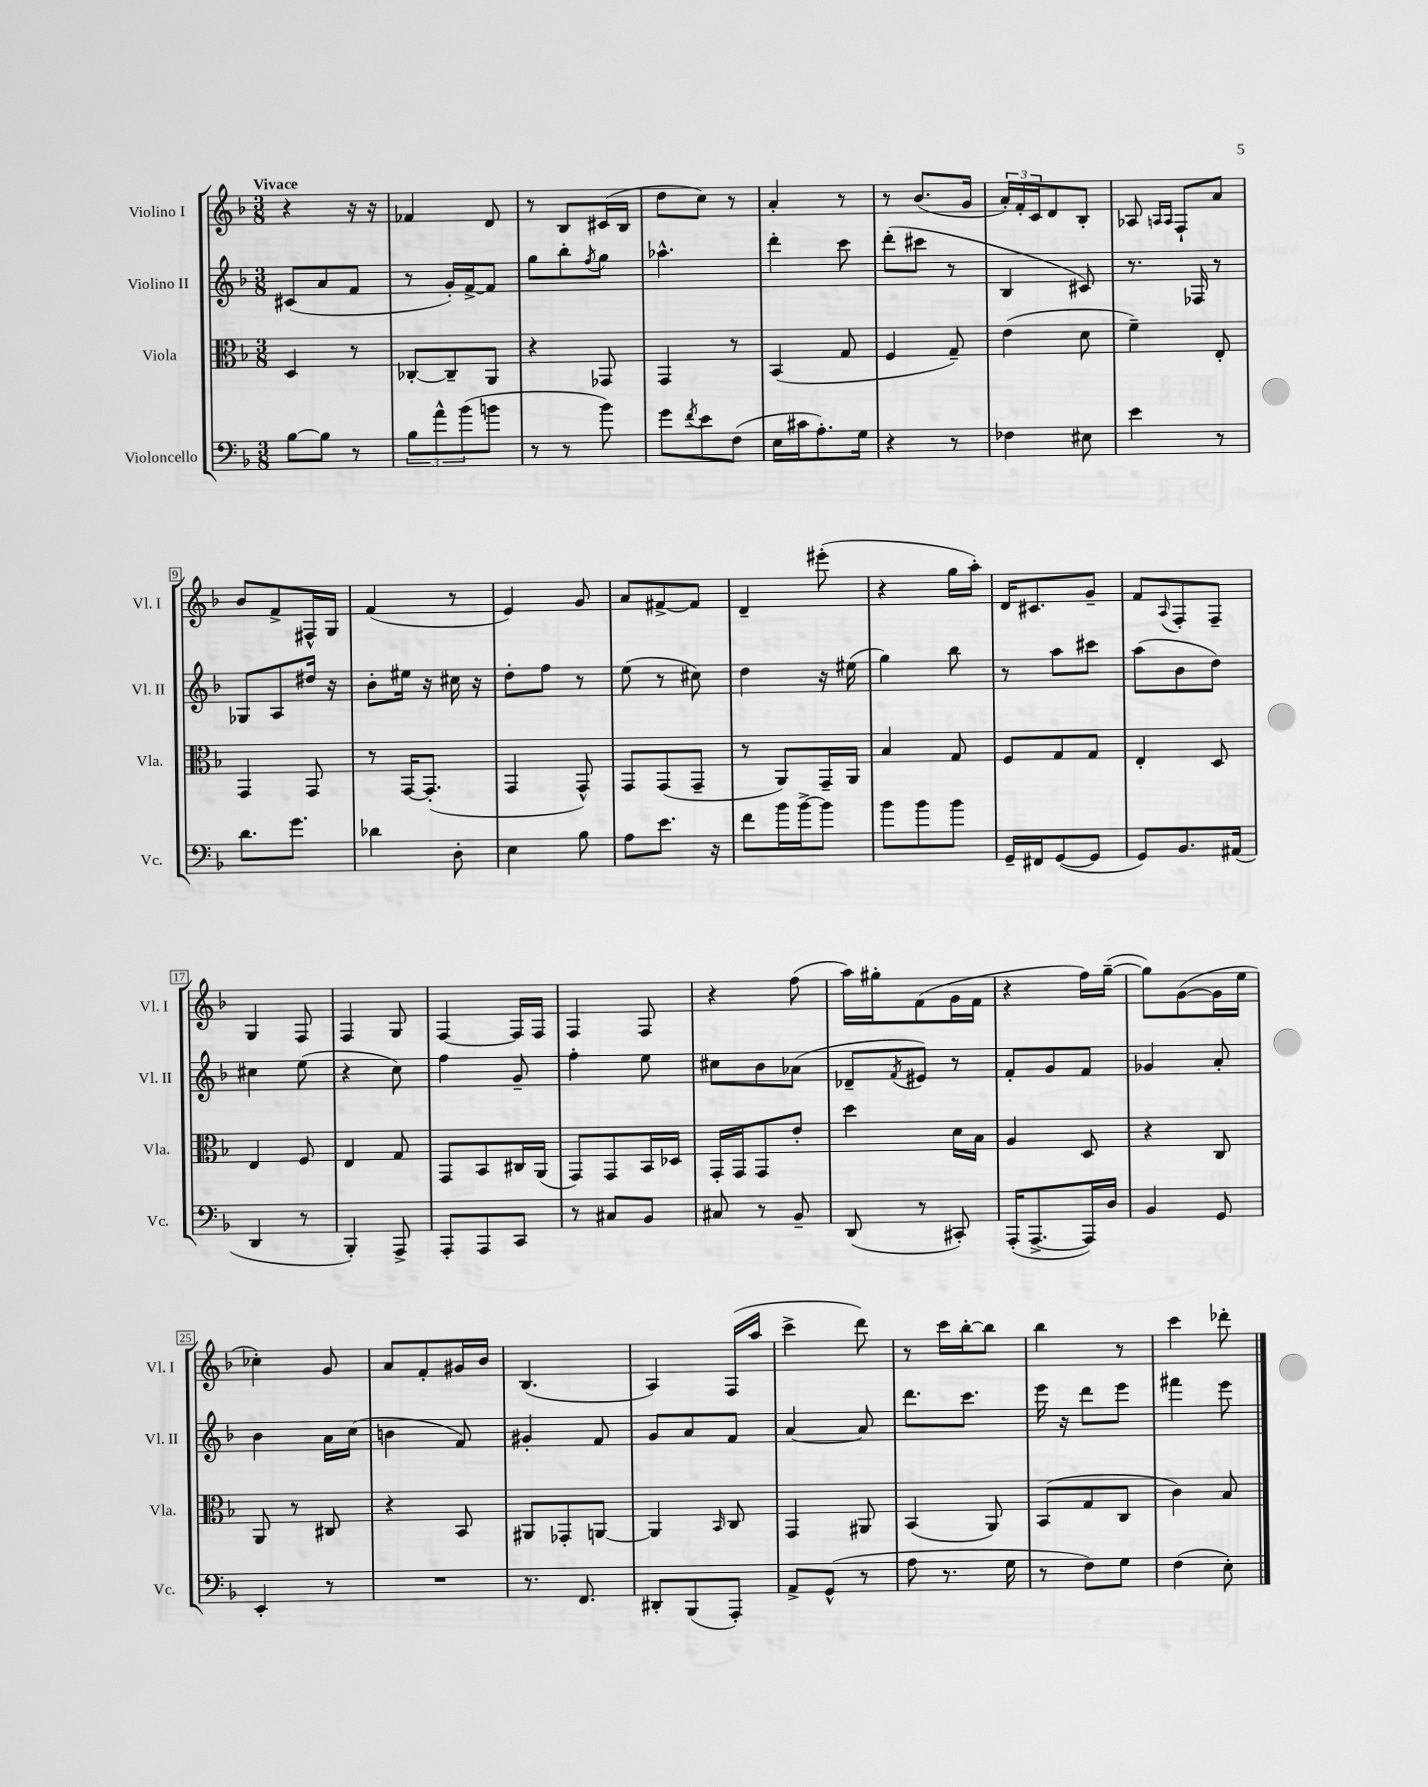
<<
\new StaffGroup <<
\new Staff = "s0" \with { instrumentName = "Violino I" shortInstrumentName = "Vl. I" } {
    \clef treble \key f \major \numericTimeSignature \time 3/8 \tempo "Vivace"
    r4 r16 r16 |
    fes'4 d'8 |
    r8 bes8 cis'16( bes16 |
    d''8 c''8) r8 |
    a'4-. r8 |
    r8 bes'8.( g'16 |
    \tuplet 3/2 { a'16-.) f'16-. c'16 } d'8 bes8-. |
    aes8 \grace { a16 a16 } f8-! a'8 |
    bes'8 f'8-> fis16-^ g16 |
    f'4( r8 |
    e'4) g'8 |
    a'8 fis'8~-> fis'8 |
    d'4-- eis'''8-.( |
    r4 g''16 a''16-.) |
    d'16 cis'8. g'8-- |
    f'8 \appoggiatura { a8 } f8-. f8-- |
    g4 f8 |
    f4 g8 |
    f4~ f16 f16 |
    f4 f8 |
    r4 f''8( |
    a''16) gis''16-. f'8( g'16 f'16 |
    r4 f''16) g''16~--( |
    g''8) g'8~( g'16 e''16 |
    ces''4-.) g'8 |
    a'8 f'8-. gis'16 bes'16 |
    bes4.( |
    a4) f16( a''16 |
    c'''4-> d'''8) |
    r8 c'''16 bes''16~-. bes''8 |
    bes''4 r8 |
    c'''4 des'''8-. \bar "|." |
}
\new Staff = "s1" \with { instrumentName = "Violino II" shortInstrumentName = "Vl. II" } {
    \clef treble \key f \major \numericTimeSignature \time 3/8
    cis'8( a'8 f'8 |
    r8 g'16-.) f'16~-> f'8 |
    g''8 bes''8-. \acciaccatura { f''8 } g''8 |
    aes''4.-^ |
    d'''4-. c'''8 |
    d'''8-.( cis'''8 r8 |
    bes4 cis'8) |
    r8. fes16 r8 |
    ges8 a8 dis''16 r16 |
    bes'8-. eis''16 r16 cis''16 r16 |
    d''8-. f''8 r8 |
    e''8( r8 cis''8) |
    d''4 r16 eis''16( |
    g''4) bes''8 |
    r8 a''8 cis'''8 |
    a''8( bes'8 d''8) |
    cis''4 e''8( |
    r4 c''8) |
    f''4 g'8-- |
    f''4-. e''8 |
    cis''8 bes'8 aes'8( |
    des'8-- \acciaccatura { f'8 } eis'8) r8 |
    f'8-. g'8 f'8 |
    ges'4 a'8-. |
    bes'4 a'16 c''16( |
    b'4 f'8) |
    gis'4-. f'8 |
    g'8 a'8 f'8 |
    a'4~ a'8 |
    d'''8. c'''8. |
    e'''16 r16 d'''8 e'''8 |
    fis'''4 e'''8 \bar "|." |
}
\new Staff = "s2" \with { instrumentName = "Viola" shortInstrumentName = "Vla." } {
    \clef alto \key f \major \numericTimeSignature \time 3/8
    d4 r8 |
    ces8~-. ces8-- a,8 |
    r4 ges,8 |
    g,4 r8 |
    bes,4( g8 |
    f4 g8--) |
    e'4( d'8 |
    f'4--) e8-. |
    g,4 g,8 |
    r8 g,16~ g,8.-.( |
    g,4 g,8-^) |
    g,8 g,8( g,8-- |
    r8 a,8) g,16-- a,16 |
    bes4 g8 |
    f8 g8 g8 |
    e4-. d8 |
    e4 f8 |
    e4 g8 |
    g,8 bes,8 cis16 a,16( |
    g,8) g,8 bes,16 des16 |
    g,16-. g,16 g,8 e'8-. |
    d''4 d'16 bes16 |
    a4 d8 |
    r4 c8 |
    a,8 r8 cis8 |
    r4 bes,8 |
    ais,8 ges,8-. a,8~ |
    a,4 \grace { bes,16 } c8 |
    g,4 ais,8 |
    bes,4( a,8) |
    bes,8( g8 c8 |
    c'4) bes8 \bar "|." |
}
\new Staff = "s3" \with { instrumentName = "Violoncello" shortInstrumentName = "Vc." } {
    \clef bass \key f \major \numericTimeSignature \time 3/8
    bes8~ bes8 r8 |
    \tuplet 3/2 { bes8 a'8-^ bes'8( } b'8 |
    r8 r8 bes'8) |
    g'8 \acciaccatura { f'8 } e'8 f8( |
    e16 cis'16 a8.-.) g16 |
    r4 r8 |
    fes4 eis8 |
    e'4 r8 |
    d'8. g'8. |
    des'4 d8-. |
    e4 bes8 |
    a8 e'8. r16 |
    f'8 bes'16 bes'16~-> bes'8 |
    bes'8 bes'8 bes'8 |
    g,16-- fis,16 g,8~( g,8 |
    g,8) bes,8. ais,16( |
    d,4 r8 |
    bes,,4-.) a,,8-> |
    a,,8-. a,,8 c,8 |
    r8 cis8 bes,8 |
    cis8 r8 bes,8-- |
    d,8( r8 cis,8-.) |
    a,,16-.( a,,8.~-> a,,16) d16 |
    bes,4 g,8 |
    e,4-. r8 |
    R4. |
    r8. f,8. |
    dis,8-. bes,,8( a,,8-.) |
    a,8-> g,8-^( r8 |
    a8 r8. g16 |
    r8 f8) g8 |
    f4( e8-.) \bar "|." |
}
>>
>>
\layout { \context { \Score \override BarNumber.stencil = #(make-stencil-boxer 0.1 0.3 ly:text-interface::print) } }
